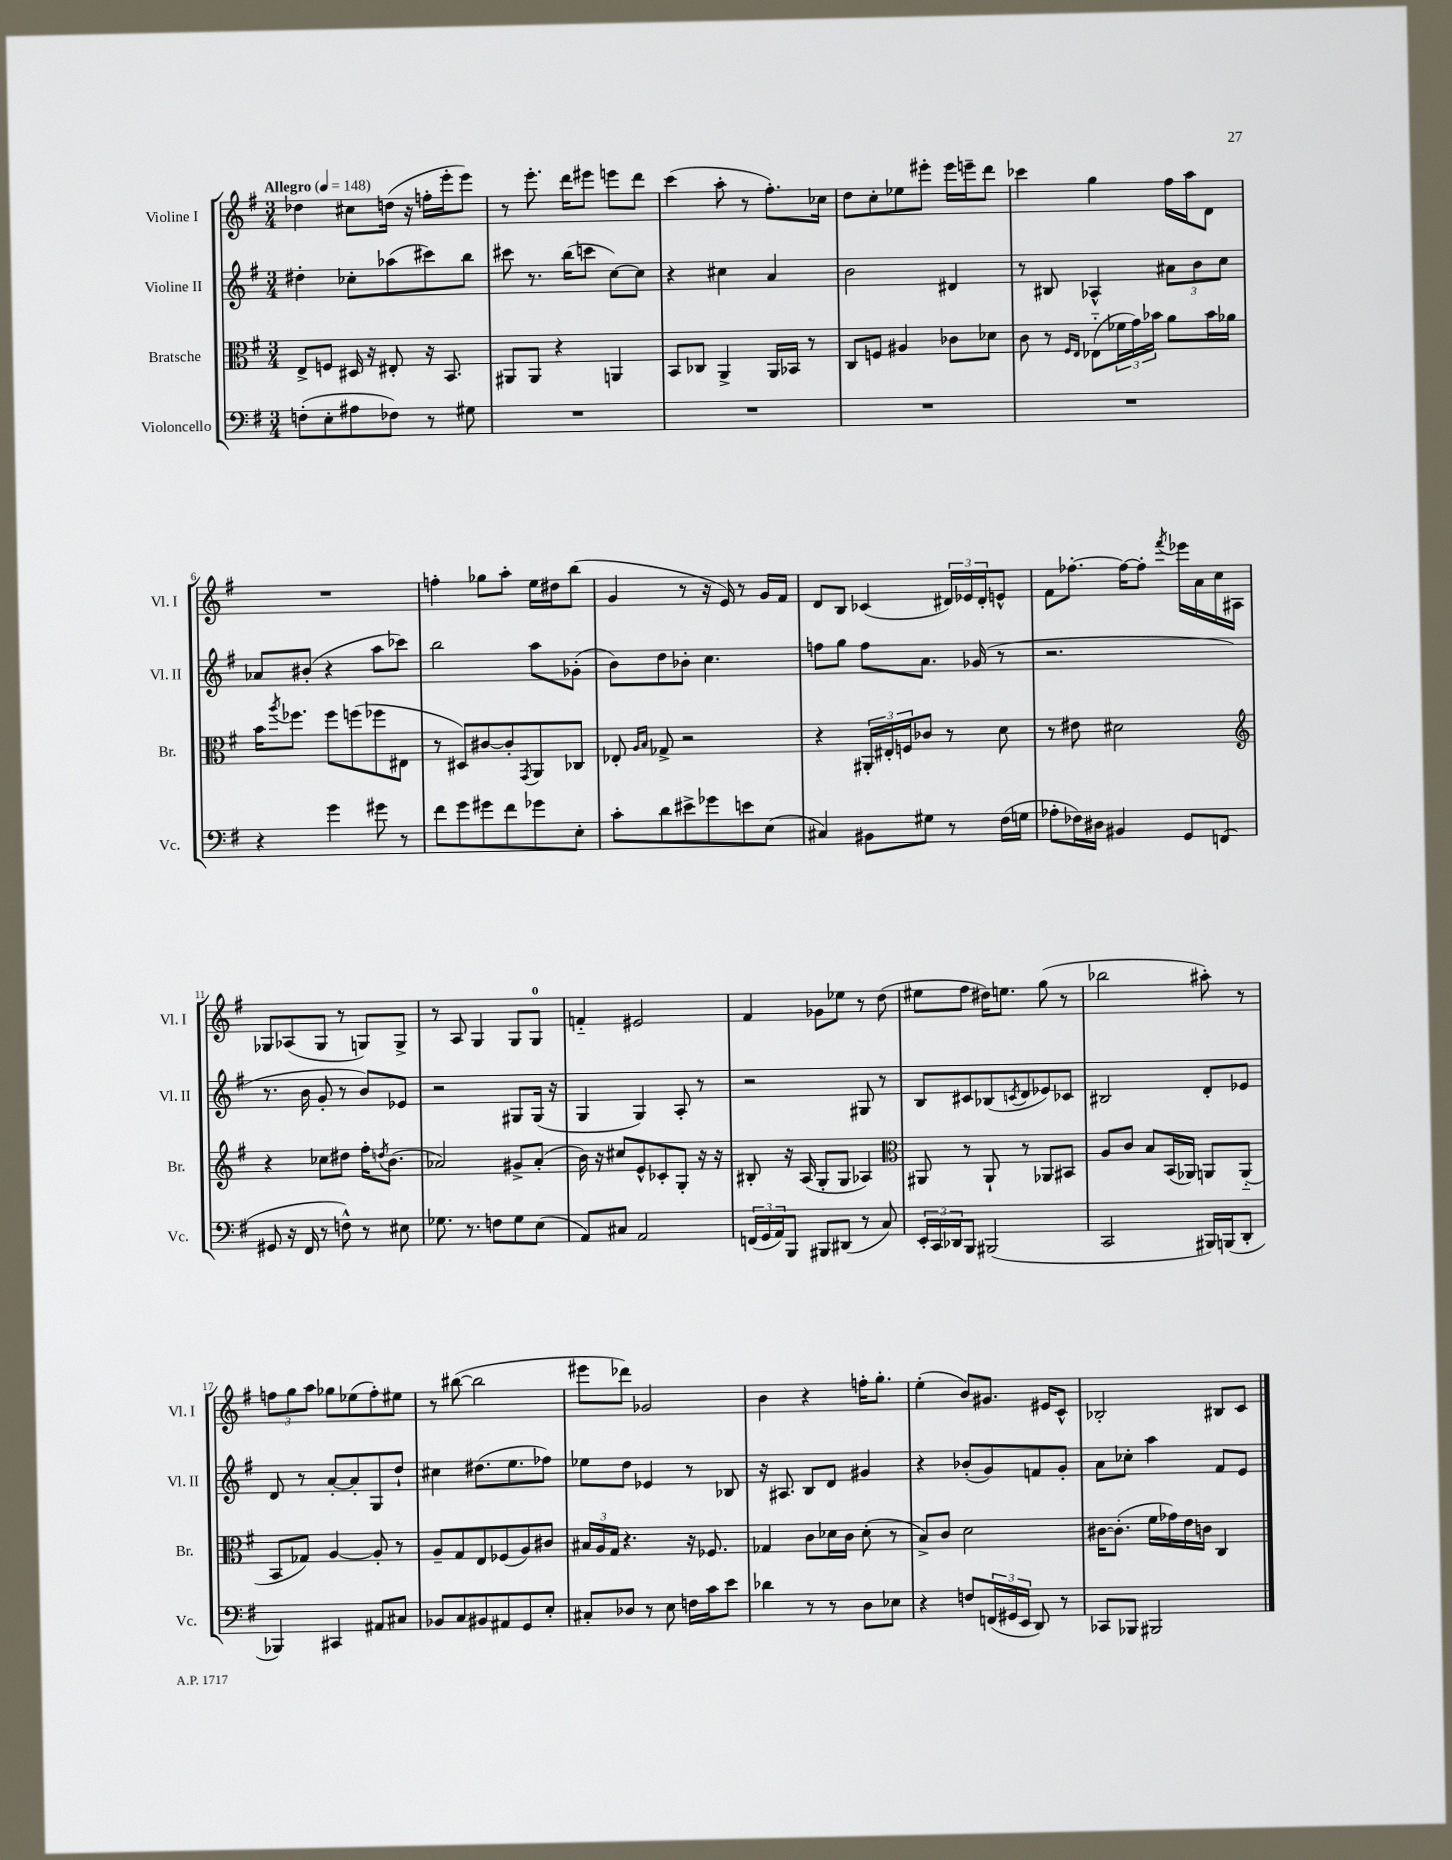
<<
\new StaffGroup <<
\new Staff = "s0" \with { instrumentName = "Violine I" shortInstrumentName = "Vl. I" } {
    \clef treble \key g \major \numericTimeSignature \time 3/4 \tempo "Allegro" 4 = 148
    des''4 cis''8 d''16( r16 f''16-. e'''16-. e'''8) |
    r8 e'''8.-. d'''16 eis'''8 e'''8 d'''8 |
    c'''4( a''8-. r8 fis''8.-.) ces''16 |
    d''8 c''8-. ees''8 eis'''8-. eis'''16 e'''16-- d'''8 |
    ces'''4 g''4 fis''16 a''16 d'8 |
    R2. |
    f''4-. ges''8 a''8-. e''16 dis''16 b''8( |
    g'4 r8 r16 e'16) r8 g'16 fis'16 |
    d'8 b8 ces'4( \tuplet 3/2 { dis'16) ees'16 dis'16-. } e'8-^ |
    fis'8 fes''8.~-. fes''16~ fes''8-. \acciaccatura { fis'''8 } ees'''16 a'16 c''16 ais16 |
    ges8 aes8( ges8 r8 g8) g8-> |
    r8 a8 g4 g8 g8-0 |
    f'4-_ eis'2 |
    fis'4 ges'8 ees''8 r8 d''8( |
    eis''8 fis''8 dis''16) e''8. g''8( r8 |
    bes''2 ais''8-.) r8 |
    \tuplet 3/2 { f''8 g''8 a''8 } ges''8 ees''8( f''8-.) eis''8 |
    r8 bis''8~( bis''2 |
    eis'''8 des'''8) ges'2 |
    b'4 r4 f''16-. g''8.-. |
    e''4-.( b'8) gis'8. eis'16 c'8-^ |
    bes2-. bis8 c'8 \bar "|." |
}
\new Staff = "s1" \with { instrumentName = "Violine II" shortInstrumentName = "Vl. II" } {
    \clef treble \key g \major \numericTimeSignature \time 3/4
    dis''4-. ces''8-. aes''8( cis'''8) b''8 |
    cis'''8 r8. b''16( c'''8 c''8~) c''8 |
    r4 cis''4 a'4 |
    b'2 dis'4 |
    r8 bis8 aes4-^ \tuplet 3/2 { ais'8 b'8 c''8 } |
    aes'8 bis'8-.( r4 a''8 ces'''8) |
    b''2 a''8 ges'8-.( |
    b'8) d''8 bes'8-. c''4. |
    f''8 g''8 f''8 a'8. ges'16( r8 |
    r2. |
    r8. b'16 g'8-. r8 b'8) ees'8 |
    r2 gis8 gis16( r16 |
    g4 g4) a8-. r8 |
    r2 gis8 r8 |
    b8 cis'8 bes8( \acciaccatura { c'8 } d'8 ees'8) ces'8 |
    bis2 d'8-. ees'8 |
    d'8 r8 a'8~-. a'8-. g8 d''8-! |
    cis''4 dis''8.( e''8. fes''8) |
    ees''8 d''8 ees'4 r8 bes8 |
    r16 ais8. b8 d'8 gis'4 |
    r4 bes'8-.( g'8) f'8 g'8-. |
    a'8 ces''8-. a''4 fis'8 e'8 \bar "|." |
}
\new Staff = "s2" \with { instrumentName = "Bratsche" shortInstrumentName = "Br." } {
    \clef alto \key g \major \numericTimeSignature \time 3/4
    e8-> f8 dis16 r16 eis8-. r16 b,8. |
    ais,8 ais,8 r4 a,4 |
    b,8 ces8 a,4-> a,16 bes,16 r8 |
    c8 f8 ais4 ces'8 des'8 |
    c'8 r8 \grace { fis16 e16 } ees8-_( \tuplet 3/2 { fes'16 g'16) bes'16 } a'8 bes'16 aes'16 |
    b'16 \acciaccatura { a''8 } fes''8. fes''8 f''8( fes''8 eis8 |
    r8 dis8) cis'8~ cis'8-. \acciaccatura { g,8 } a,8 ces8 |
    ees8-. \grace { a16 b16 } ges8-> r2 |
    r4 \tuplet 3/2 { ais,16-. eis16-. f16 } ces'8 r8 d'8 |
    r8 eis'8 dis'2 |
    \clef treble r4 ces''8 dis''8 fis''16-. \acciaccatura { d''8 } b'8.( |
    aes'2) gis'8-> aes'8-.( |
    b'16) r16 cis''8 e'8-^ ces'8-. g8-. r16 r16 |
    bis8-. r16 a16( g8-. g8 aes4) |
    \clef alto ais,8 r8 ais,8-! r8 aes,8 bis,8 |
    a8 c'8 b8 b,16( aes,16) a,8 a,8-_( |
    b,8 ges8) a4~ a8-. r8 |
    a8-- g8 e8 fes8( a8) cis'8 |
    \tuplet 3/2 { bis16 a16 g16 } r4. r16 fes8. |
    ges4 c'8 des'16 c'16 des'8-.( r8 |
    b8->) c'8 d'2 |
    cis'16~ cis'8.-.( fis'16 ges'16) e'16 c'16 c4 \bar "|." |
}
\new Staff = "s3" \with { instrumentName = "Violoncello" shortInstrumentName = "Vc." } {
    \clef bass \key g \major \numericTimeSignature \time 3/4
    f8-.( e8-. ais8 fes8) r8 gis8 |
    R2. |
    R2. |
    R2. |
    R2. |
    r4 g'4 gis'8 r8 |
    fis'8 g'8 gis'8 fis'8 ges'8 e8-. |
    c'8-. d'8 eis'8-> ges'8 e'8 e8( |
    cis4) bis,8 gis8 r8 fis16( g16 |
    aes8-. fes16) dis16 bis,4 g,8 f,8( |
    gis,8 r16 fis,16 r8 f8-^) r8 eis8 |
    ges8. r8. f8 ges8 e8( |
    a,8) cis8 a,2 |
    \tuplet 3/2 { f,16( g,16 a,16) } b,,8 bis,,8 dis,8( r8 c8) |
    \tuplet 3/2 { e,16-. c,16 des,16 } b,,8 bis,,2( |
    c,2 bis,,16) b,,16( d,8-. |
    bes,,4) cis,4 ais,8 cis8 |
    bes,8 c8 bis,8 ais,8 g,8 e8-. |
    cis8-. des8 r8 e8 f16 c'16 e'8 |
    des'4 r8 r8 d8 ees8 |
    r4 f8 \tuplet 3/2 { f,16( gis,16 e,16 } d,8) r8 |
    ces,8 bes,,8 bis,,2 \bar "|." |
}
>>
>>
